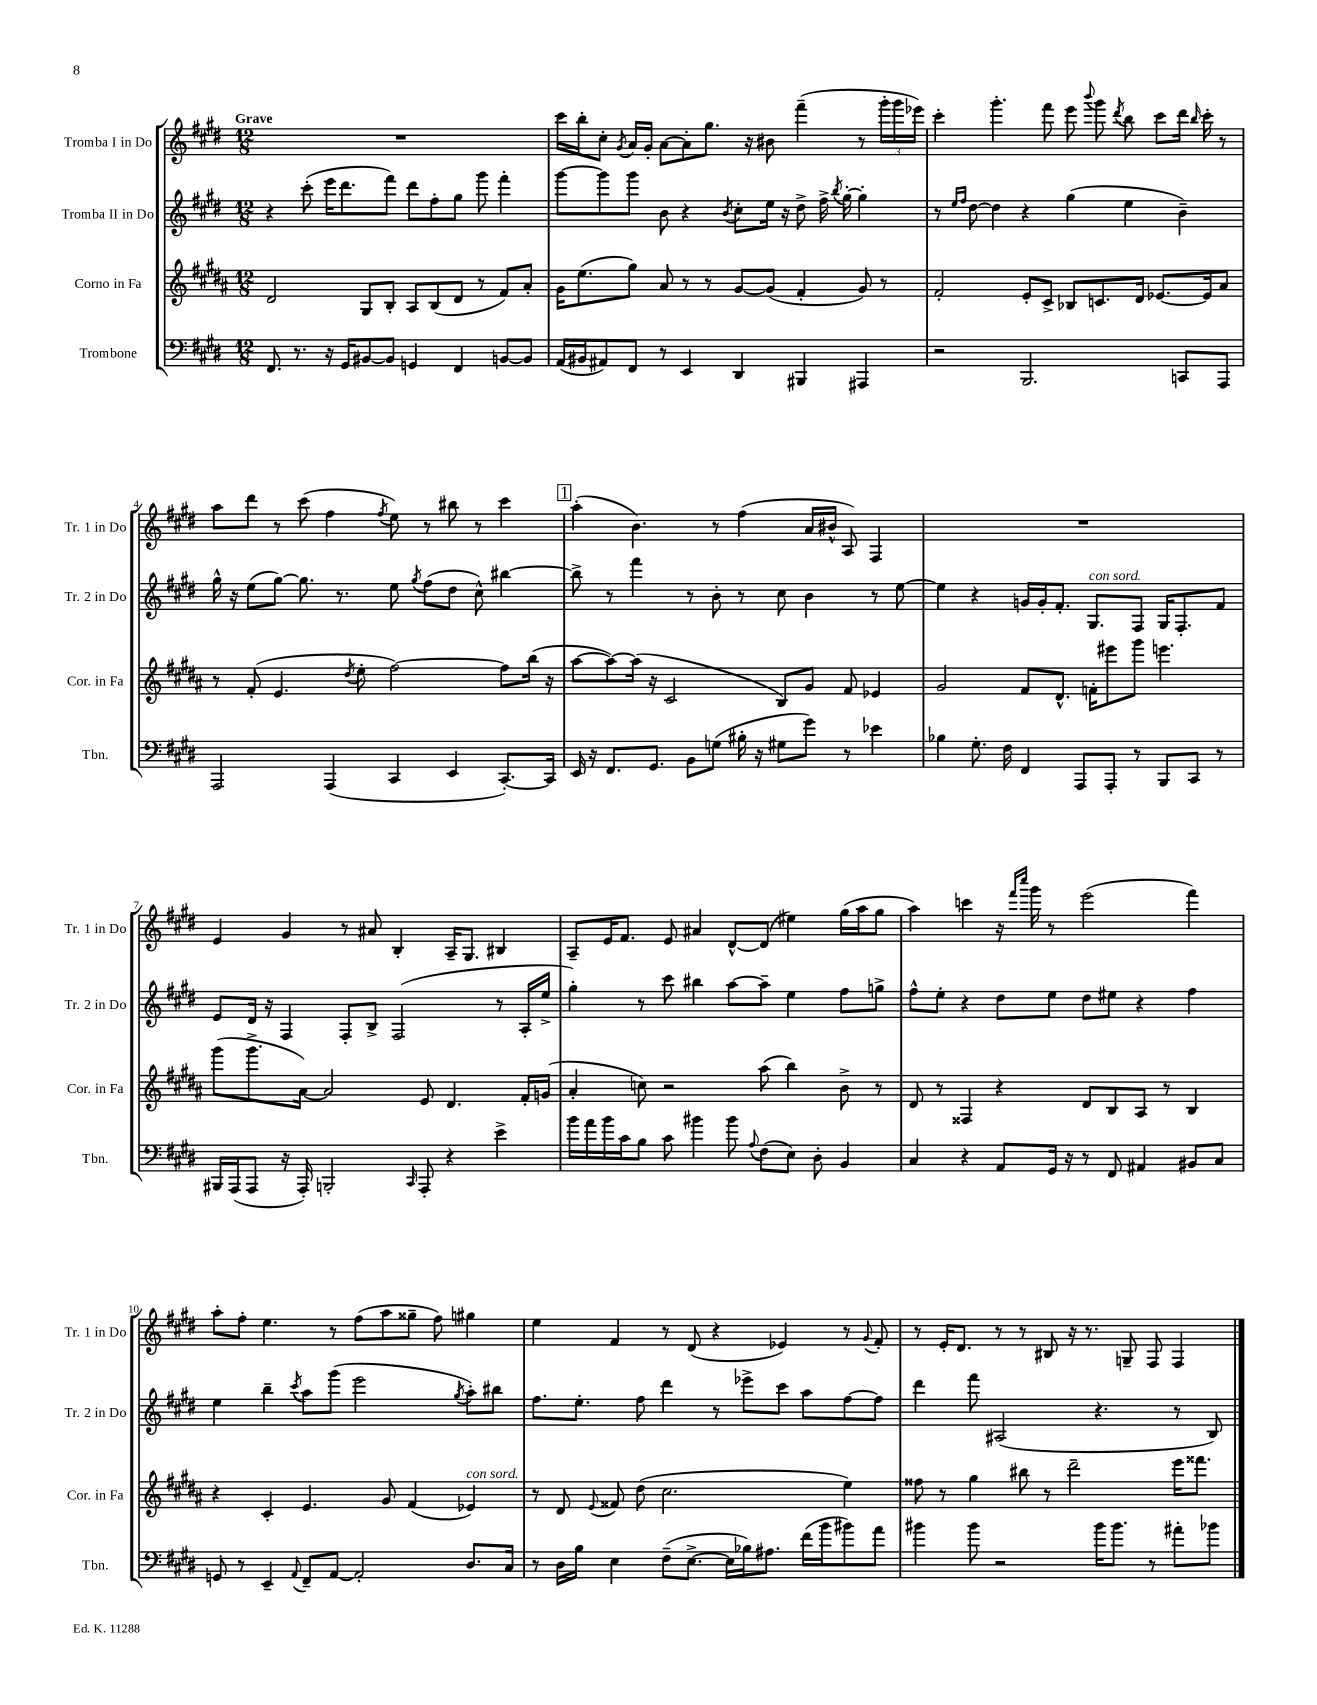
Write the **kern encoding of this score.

**kern	**kern	**kern	**kern
*staff4	*staff3	*staff2	*staff1
*clefF4	*clefG2	*clefG2	*clefG2
*k[f#c#g#d#]	*k[f#c#g#d#a#]	*k[f#c#g#d#]	*k[f#c#g#d#]
*M12/8	*M12/8	*M12/8	*M12/8
8.FF#/	2d#/	4r	1.r
8.r	.	.	.
.	.	(8ccc#'\	.
16r	.	16eee\LK	.
16GG#/LK	.	8.ddd#\	.
[8BB#/	8G#/L	.	.
8BB#/]J	8B'/J	8fff#\J)	.
4GG/	8A#/L	8ddd#\L	.
.	(8B/	8ff#'\	.
4FF#/	8d#/J	8gg#\J	.
.	8r	8ggg#\	.
[8BB/L	8f#/L)	4fff#'\	.
8BB/]J	8a#'/J	.	.
=	=	=	=
(16AA/LL	16g#\LK	[8ggg#\L	16ccc#\LL
16BB#/J	(8.ee\	.	16bb'\J
8AA#/)	.	8ggg#\]	8cc#'\J
.	.	.	8qg#/
8FF#/J	8gg#\J)	8ggg#\J	16a/LL
.	.	.	16g#'/JJ
8r	8a#/	8b\	[8a\L
4EE/	8r	4r	8a'\]
.	8r	.	8.gg#\J
.	.	8qb/	.
4DD#/	[8g#/L	8cc#'\L	.
.	.	.	16r
.	(8g#/]J	16ee\Jk	8b#\
.	.	16r	.
4BBB#/	4f#'/	8dd#^\	(4fff#~\
.	.	16ff#^\	.
.	.	8qbb/	.
.	.	[16gg#'\	.
4AAA#/	8g#/)	4gg#'\]	8r
.	8r	.	24ggg#'\LL
.	.	.	24ggg#\
.	.	.	24eee-\JJ)
=	=	=	=
2r	2f#'/	8r	4ccc#'\
.	.	16qqee/LL	.
.	.	16qqff#/JJ	.
.	.	[8dd#\	.
.	.	4dd#\]	4.ggg#'\
2.BBB/	8e'/L	4r	.
.	8c#^/J	.	8fff#\
.	8B-/L	(4gg#\	8eee\
.	.	.	8qqbbb/
.	8.c/	.	8ggg#\
.	.	.	8qddd#/
.	.	4ee\	8bb\
.	16d#/Jk	.	.
.	[8.e-/L	.	8ccc#\L
8CC/L	.	4b~\)	16ddd#\Jk
.	.	.	16qqbb/
.	16e-/]k	.	16ccc#'\
8AAA/J	8a#/J	.	8r
=	=	=	=
2AAA/	8r	16gg#^^\	8aa\L
.	.	16r	.
.	(8f#'/	(8ee\L	8ddd#\J
.	4.e/	[8gg#\J)	8r
.	.	8.gg#\]	(8ccc#\
(4AAA/	.	.	4ff#\
.	.	8.r	.
.	8qdd#/	.	.
.	8ee'\	.	.
.	.	.	8qff#/
4CC#/	[2ff#\)	8ee\	8ee\)
.	.	8qgg#/	.
.	.	(8ff#\L	8r
4EE/	.	8dd#\J	8bb#\
.	.	8cc#^^\)	8r
[8.CC#'/L)	8ff#\]L	[4bb#\	4ccc#\
.	(16bb\Jk	.	.
16CC#/]Jk	16r	.	.
=	=	=	=
16EE/	[8aa#\L	8bb#^\]	(4aa'\
16r	.	.	.
8.FF#/L	8aa#\_)	8r	.
.	(16aa#\]Jk	4fff#\	4.b\)
8.GG#/J	16r	.	.
.	2c#/	.	.
8BB\L	.	8r	.
(8G\J	.	8b'\	8r
16B#'\	.	8r	(4ff#\
16r	.	.	.
8G#\L	8B/L)	8cc#\	.
8g#\J)	8g#/J	4b\	16a/LL
.	.	.	16b#^^/JJ
8r	8f#/	.	8A/)
4e-\	4e-/	8r	4F#/
.	.	[8ee\	.
=	=	=	=
4B-\	2g#/	4ee\]	1.r
8.G#'\	.	4r	.
16F#\	.	.	.
4FF#/	8f#/L	16g/LL	.
.	.	16g'/J	.
.	8.d#^^/J	8.f#'/J	.
8AAA/L	.	.	.
.	16f'\LK	8.G#/L	.
8AAA'/J	8eee#\	.	.
8r	8ggg#\J	8F#/J	.
8BBB/L	4.eee\	16G#/LK	.
.	.	8.F#'/	.
8CC#/J	.	.	.
8r	.	8f#/J	.
=	=	=	=
16BBB#/LL	(8ggg#\L	8e/L	4e/
(16AAA/J	.	.	.
8AAA/J	8.ggg#^\	16d#/Jk	.
.	.	16r	.
16r	.	4F#/	4g#/
16AAA'/)	[16a#\Jk)	.	.
2BBB'/	2a#/]	.	.
.	.	8F#'/L	8r
.	.	8B^/J	8a#/
.	.	(2F#/	4B'/
16qqCC#/	.	.	.
8AAA'/	8e/	.	.
4r	4.d#/	.	16A~/LK
.	.	.	8.G#/J
4e^\	.	8r	4B#/
.	16f#'/LL	16A'/LL	.
.	(16g/JJ	16ee^/JJ	.
=	=	=	=
16b\LL	4a#'/	4gg#'\)	8A~/L
16a\	.	.	.
16b\	.	.	16e/K
16c#\J	.	.	8.f#/J
8B\J	8cc\)	8r	.
8c#\	2r	8ccc#\	8e/
4b#\	.	4bb#\	4a#/
8b#\	.	[8aa\L	[8d#^^/L
8qqA/	.	.	.
(8F#\L	(8aa#\	8aa~\]J	(8d#/]J
8E\J)	4bb\)	4ee\	4ee#\)
8D#'\	.	.	.
4BB/	8b^\	8ff#\L	(16gg#\LL
.	.	.	16aa\J
.	8r	8gg^\J	8gg#\J
=	=	=	=
4C#/	8d#/	8ff#^^\L	4aa\)
.	8r	8ee'\J	.
4r	4F##/	4r	4ccc\
8AA/L	4r	8dd#\L	16r
.	.	.	16qqfff#/LL
.	.	.	16qqcccc#/JJ
.	.	.	16ggg#\
16GG#/Jk	.	8ee\J	8r
16r	.	.	.
8r	8d#/L	8dd#\L	(2eee\
8FF#/	8B/	8ee#\J	.
4AA#/	8A#/J	4r	.
.	8r	.	.
8BB#/L	4B/	4ff#\	4fff#\)
8C#/J	.	.	.
=	=	=	=
8GG/	4r	4ee\	8aa'\L
8r	.	.	8ff#'\J
4EE~/	4c#'/	4bb~\	4.ee\
8qqAA/	.	8qccc#/	.
8FF#~/L	4.e/	8aa\L	.
[8AA/J	.	(8ggg#\J	8r
2AA'/]	.	2eee\	(8ff#\L
.	8g#/	.	8aa\
.	(4f#/	.	8gg##~\J
.	.	.	8ff#\)
.	.	8qgg#/	.
8.D#/L	4e-/)	8aa'\L)	4gg#\
.	.	8bb#\J	.
16C#/Jk	.	.	.
=	=	=	=
8r	8r	8.ff#\L	4ee\
16D#\LL	8d#/	.	.
16B\JJ	.	8.ee'\J	.
.	8qqe/	.	.
4E\	8f##/	.	4f#/
.	(8dd#\	8ff#\	.
(8F#~\L	2.cc#\	4ddd#\	8r
[8.E^\J	.	.	(8d#/
.	.	8r	4r
16E\]LL	.	.	.
16B-\J)	.	8eee-^\L	.
8.A#\J	.	.	.
.	.	8ccc#\J	4e-/)
(16f#\LL	.	8aa\L	.
16b\J	.	.	.
8b#\)	4ee\)	[8ff#\	8r
.	.	.	8qqg#/
8a\J	.	8ff#\]J	8f#'/
=	=	=	=
4b#\	8ff##\	4ddd#\	8r
.	8r	.	16e'/LK
.	.	.	8.d#/J
8b#\	4gg#\	8fff#\	.
2r	.	(2A#/	8r
.	8bb#\	.	8r
.	8r	.	8B#/
.	2ddd#~\	.	16r
.	.	.	8.r
16b#\LK	.	4.r	.
8.b#\J	.	.	.
.	.	.	8G~/
8r	.	.	8F#/
8a#'\L	16eee\LK	8r	4F#/
.	8.fff##\J	.	.
8b-\J	.	8B/)	.
==	==	==	==
*-	*-	*-	*-
